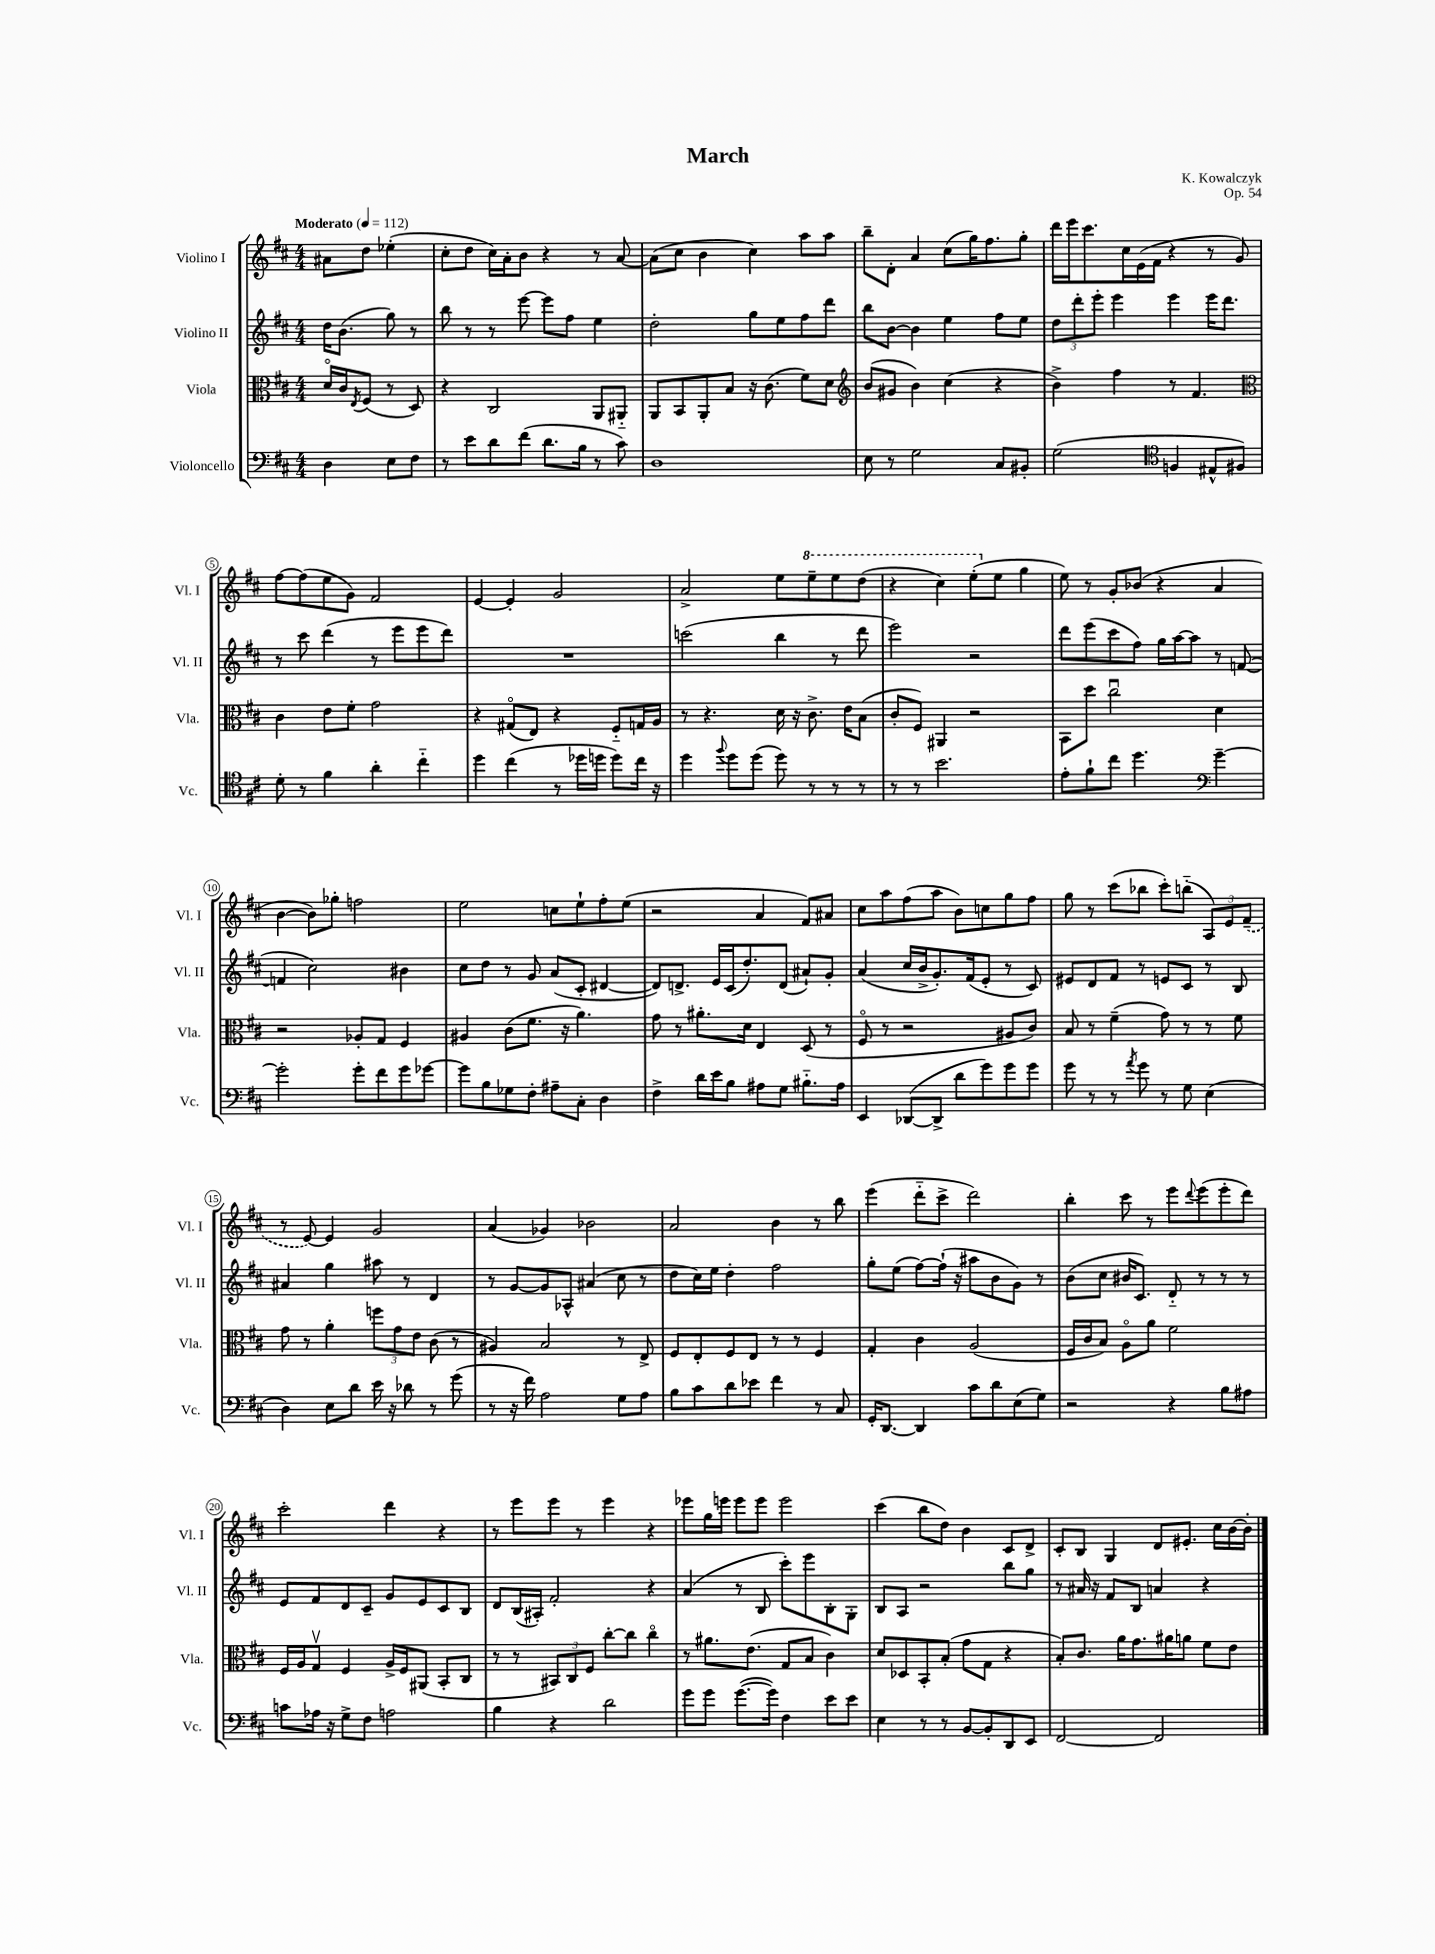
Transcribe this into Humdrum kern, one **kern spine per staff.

**kern	**kern	**kern	**kern
*staff4	*staff3	*staff2	*staff1
*clefF4	*clefC3	*clefG2	*clefG2
*k[f#c#]	*k[f#c#]	*k[f#c#]	*k[f#c#]
*M4/4	*M4/4	*M4/4	*M4/4
*MM112	*MM112	*MM112	*MM112
4D	16do	16dd	8a#
.	16c#	(8.b	.
.	8qE	.	.
.	(8F#	.	8dd
8E	8r	8gg)	(4ee-'
8F#	8D)	8r	.
=	=	=	=
8r	4r	8bb	8cc#'
8e	.	8r	8dd
8d	2C#	8r	16cc#)
.	.	.	16a'
(8f#	.	[8eee	8b
8.d	.	8eee]	4r
.	.	8ff#	.
16B	.	.	.
8r	8AA	4ee	8r
8c#)	8AA#'~	.	[8a
=	=	=	=
1D	8AA	2dd'	(8a]
.	8BB	.	8cc#
.	8AA'	.	4b
.	8B	.	.
.	16r	8gg	4cc#)
.	(8.c#	.	.
.	.	8ee	.
.	8f#)	8ff#	8aa
.	8d	8ddd	8aa
=	=	=	=
*	*clefG2	*	*
8E	(8b	8bb	8bb~
8r	8g#	[8b	8d'
2G	4b)	4b]	4a
.	(4cc#	4ee	(8cc#
.	.	.	16gg)
.	.	.	8.ff#
8C#	4r	8ff#	.
8BB#'	.	8ee	8gg'
=	=	=	=
(2G	4b^)	12dd	16ddd
.	.	.	16eee
.	.	12ddd'	.
.	.	.	8.ccc#
.	.	12eee'	.
.	4ff#	4eee	.
.	.	.	16cc#
.	.	.	(16e
.	.	.	16f#
*clefC4	*	*	*
4F	8r	4eee	4r
.	4.f#	.	.
8E#^^	.	16eee	8r
.	.	8.ddd	.
8F#)	.	.	8g)
=	=	=	=
*	*clefC3	*	*
8d'	4c#	8r	[8ff#
8r	.	8ccc#	(8ff#]
4f#	8e	(4ddd	8ee
.	8f#'	.	8g)
4a'	2g	8r	2f#
.	.	8eee	.
4cc#'~	.	8eee	.
.	.	8ddd)	.
=	=	=	=
4dd	4r	1r	[4e
(4cc#	(8G#o	.	4e']
.	8E)	.	.
8r	4r	.	2g
16dd-	.	.	.
16dd	.	.	.
8dd)	8F#'~	.	.
16cc#	16G	.	.
16r	16A	.	.
=	=	=	=
4dd	8r	(2ccc	2a^
.	4.r	.	.
8qqff#	.	.	.
8dd	.	.	.
(8dd	.	.	.
8dd)	16d	4bb	8ee
.	16r	.	.
8r	8.c#^	.	8eee~
8r	.	8r	8eee
.	16e	.	.
8r	(8B	8ddd	(8ddd
=	=	=	=
8r	8c#'	2eee)	4r
8r	8F#)	.	.
2.b	4AA#	.	4ccc#)
.	2r	2r	(8eee'
.	.	.	8ee
.	.	.	4gg
=	=	=	=
8e'	8BB	8ddd	8ee)
8f#`	8dd	(8eee	8r
8cc#	2cc#u	8ccc#	8g'
4.dd	.	8ff#)	(8b-
.	.	16gg	4r
.	.	[16aa	.
.	.	8aa]	.
*clefF4	*	*	*
[4g~	4d	8r	4a
.	.	([8f	.
=	=	=	=
2g']	2r	4f]	[4b
.	.	2cc#)	8b])
.	.	.	8gg-'
8g'	8A-'	.	2ff
8f#	8G	.	.
8g	4F#	4b#	.
[8g-	.	.	.
=	=	=	=
8g-]	4A#	8cc#	2ee
8B	.	8dd	.
8G-	(8c#	8r	.
8F#'	8.f#	8g	.
8A#~	.	(8a	8cc
.	16r	.	.
8C#'	4.a)	8c#'	8ee`
4D	.	[4d#	8ff#'
.	.	.	(8ee
=	=	=	=
4F#^	8g	8d#])	2r
.	8r	8.d^	.
16d	8.a#'	.	.
16e	.	16e	.
8B	.	(16c#	.
.	16d	8.dd')	.
8A#	4E	.	4a
8G	.	(8d	.
8.B#'~	(8D	8a#`)	8f#)
.	8r	8g'	8a#
16A#	.	.	.
=	=	=	=
4EE	8F#o	(4a	8cc#
.	8r	.	8aa
([8DD-	2r	16cc#	(8ff#
.	.	16b^	.
8DD-^]	.	8.g')	8aa
8d	.	.	8b)
.	.	(16f#	.
8g)	.	8e'	8cc
8g	8A#	8r	8gg
8g	8c#)	8c#)	8ff#
=	=	=	=
8g	8B	8e#	8gg
8r	8r	8d	8r
8r	(4f#~	8f#	(8ccc#
8qa	.	.	.
8g	.	8r	8bb-
8r	8g)	8e	8ccc#')
8G	8r	8c#	(8bb'~
(4E	8r	8r	12A)
.	.	.	12e
.	8f#	8B	.
.	.	.	(12f#~
=	=	=	=
4D)	8g	4a#	8r
.	8r	.	[8e)
8E	4a'	4gg	4e]
8d	.	.	.
16e	12ff	8aa#	2g
16r	.	.	.
.	12g	.	.
8d-	.	8r	.
.	12e	.	.
8r	(8c#	4d	.
(8g	8r	.	.
=	=	=	=
8r	4A#)	8r	(4a
16r	.	[8g	.
16f#)	.	.	.
2A	2B	8g]	4g-)
.	.	8A-^^	.
.	.	(4a#	2b-
8G	8r	8cc#	.
8A	8E^	8r	.
=	=	=	=
8B	8F#	8dd	2a
8c#	8E'	16cc#)	.
.	.	16ee	.
8d	8F#	4dd'	.
8e-	8E	.	.
4f#	8r	2ff#	4b
.	8r	.	.
8r	4F#	.	8r
8C#	.	.	8bb
=	=	=	=
16GG'	4G'	8gg'	(4eee
[8.DD	.	.	.
.	.	(8ee	.
4DD]	4c#	[8ff#)	8ddd'~
.	.	(16ff#`]	8ccc#^
.	.	16r	.
8c#	(2A	8aa#	2ddd)
8d	.	8b	.
(8E	.	8g)	.
8G)	.	8r	.
=	=	=	=
2r	16F#	(8b	4bb'
.	16c#	.	.
.	8B)	8cc#	.
.	8Ao	16b#	8ccc#
.	.	8.c#)	.
.	8a	.	8r
4r	2f#	8d'~	8eee
.	.	.	8qqddd
.	.	8r	(8eee
8B	.	8r	8eee'
8A#	.	8r	8ddd)
=	=	=	=
8c	16F#	8e	2ccc#'
.	16A	.	.
16A-	8Gv	8f#	.
16r	.	.	.
8G^	4F#	8d	.
8F#	.	8c#~	.
2A	16A^	8g	4ddd
.	16F#	.	.
.	(8AA#	8e	.
.	8BB'	8c#	4r
.	8C#	8B	.
=	=	=	=
4B	8r	8d	8r
.	8r	(16B	8eee
.	.	16A#')	.
4r	12BB#)	2f#'	8eee
.	12C#	.	.
.	.	.	8r
.	12F#	.	.
2d	[8cc#'	.	4eee
.	8cc#]	.	.
.	4cc#o	4r	4r
=	=	=	=
8g	8r	(4a	8eee-
8g	8.a#	.	16gg
.	.	.	16eee
([8.g	.	8r	8eee
.	(8.e	.	.
.	.	8B	8eee
16g])	.	.	.
4F#	8G	8ccc#')	2eee
.	8B	8eee	.
8e	4c#)	8B'	.
8e	.	8G'	.
=	=	=	=
4E	8d	8B	(4ccc#
.	8D-	8A	.
8r	8BB'	2r	8bb
8r	(8B'	.	8dd)
[8BB	8g	.	4b
8BB']	8G	.	.
8DD	4r	8bb	8c#
8EE	.	8gg	8d^
=	=	=	=
[2FF#	8B')	8r	8c#'
.	8.c#	16a#	8B
.	.	16r	.
.	.	8f#	4G
.	16a	.	.
.	8.g	8B	.
2FF#]	.	4a	8d
.	16a#	.	.
.	8a	.	8.e#'
.	8f#	4r	.
.	.	.	16cc#
.	8e	.	[16b
.	.	.	16b']
==	==	==	==
*-	*-	*-	*-
